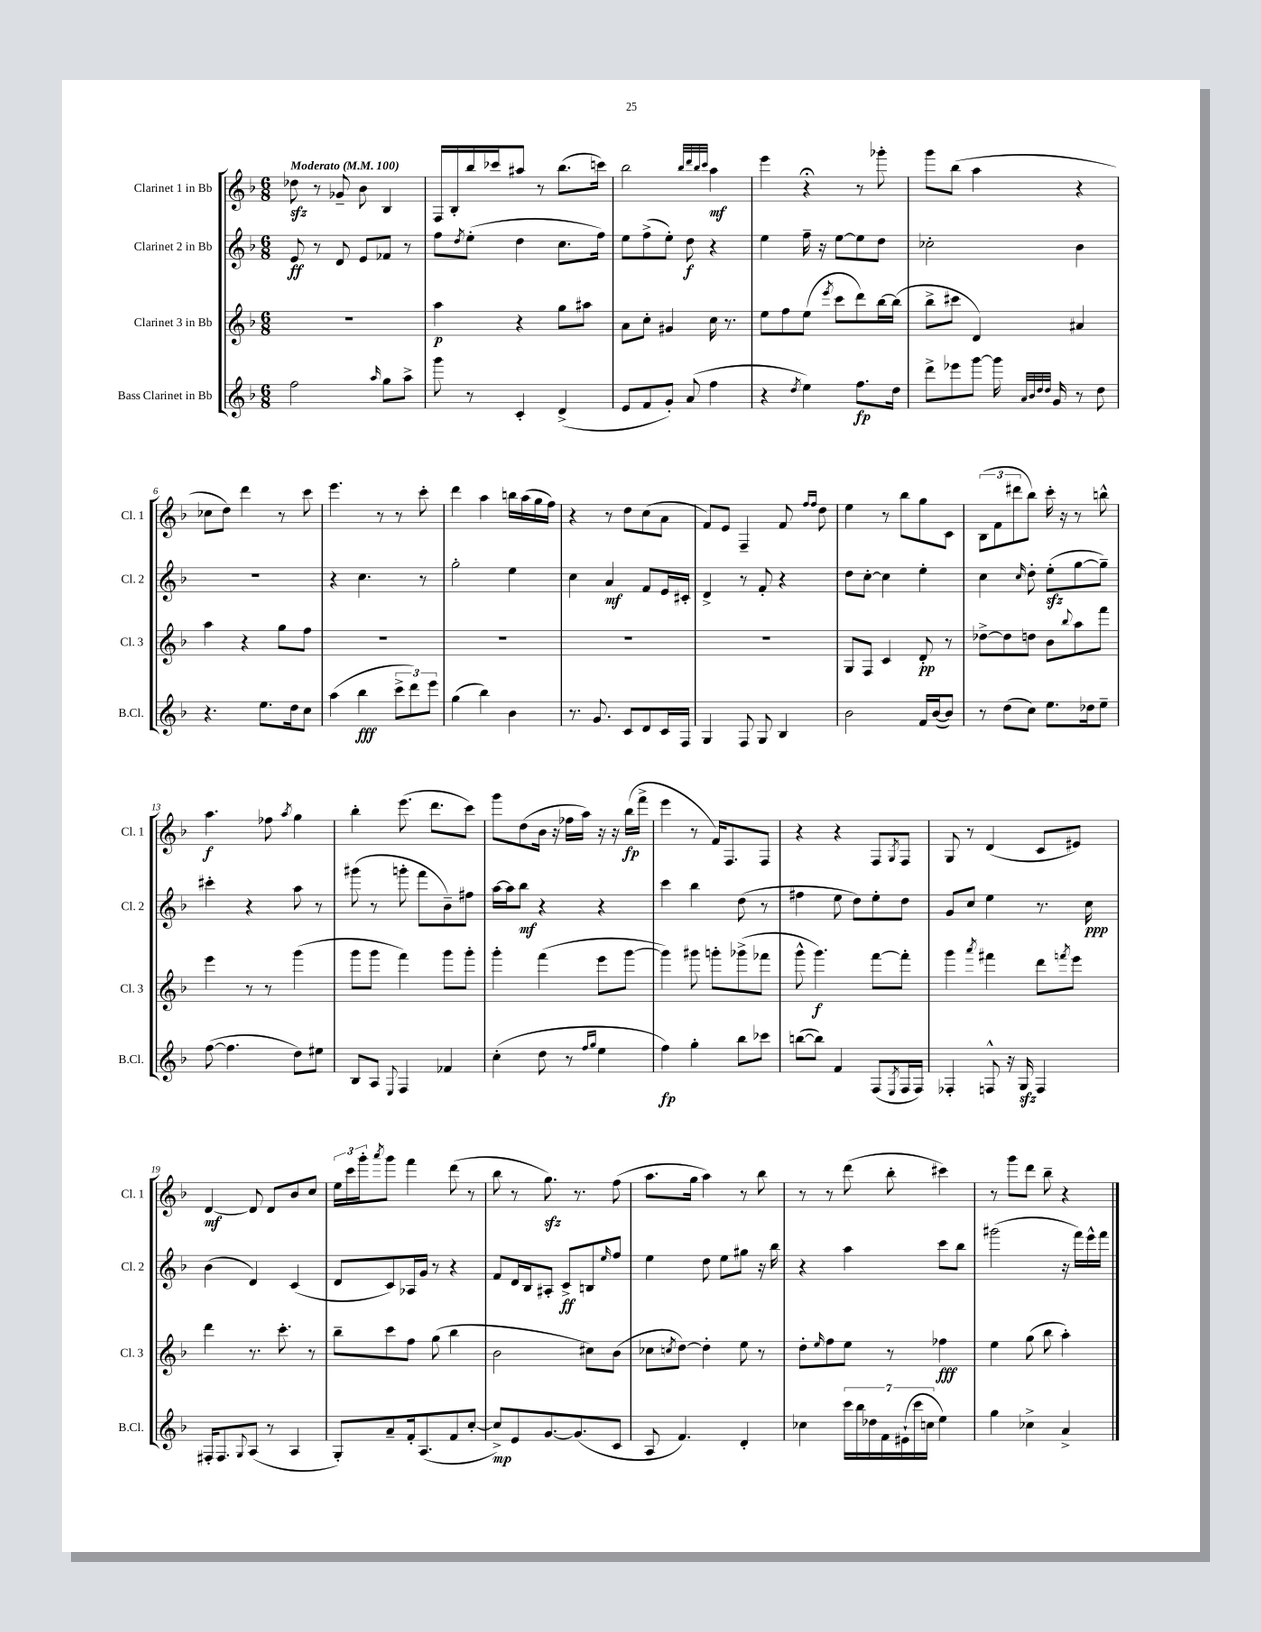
<<
\new StaffGroup <<
\new Staff = "s0" \with { instrumentName = "Clarinet 1 in Bb" shortInstrumentName = "Cl. 1" } {
    \clef treble \key f \major \numericTimeSignature \time 6/8 \tempo "Moderato" 4 = 100
    des''8\sfz r8 ges'8-- bes'8 bes4 |
    f16 bes16-. bes''16 ces'''16 ais''8 r8 bes''8.( c'''16) |
    bes''2 \grace { bes''32 d'''32 bes''32 c'''32 } a''4\mf |
    e'''4 r4\fermata r8 ges'''8-. |
    g'''8 bes''8( a''4 r4 |
    ces''8 d''8) d'''4 r8 c'''8 |
    e'''4. r8 r8 c'''8-. |
    d'''4 a''4 b''16 a''16( g''16 f''16) |
    r4 r8 d''8 c''8( a'8 |
    f'8) e'8 f4-- f'8 \grace { f''16 f''16 } d''8 |
    e''4 r8 bes''8 g''8 c'8 |
    \tuplet 3/2 { bes8( f'8 dis'''8 } bes''8) c'''16-. r16 r8 b''8-^ |
    a''4.\f fes''8 \acciaccatura { a''8 } g''4 |
    bes''4-. e'''8.( d'''8. c'''8) |
    g'''8 d''8( bes'16 r16 fes''16 a''16) r16 r16 bes''16\fp( f'''16-> |
    e'''4 r8 f'16) f8. f8 |
    r4 r4 f8 \acciaccatura { g8 } f8 |
    g8 r8 d'4( c'8 eis'8) |
    d'4~\mf d'8 d'8 bes'8 c''8 |
    \tuplet 3/2 { e''16 c'''16 g'''16-. } \acciaccatura { a'''8 } g'''8 f'''4 d'''8( r8 |
    bes''8 r8 g''8.\sfz) r8. f''8( |
    a''8. g''16 a''4) r8 bes''8 |
    r8 r8 d'''8( bes''8-. cis'''4) |
    r8 g'''8 d'''8 bes''8-- r4 \bar "|." |
}
\new Staff = "s1" \with { instrumentName = "Clarinet 2 in Bb" shortInstrumentName = "Cl. 2" } {
    \clef treble \key f \major \numericTimeSignature \time 6/8
    e'8\ff r8 d'8 e'8 fes'8 r8 |
    f''8 \acciaccatura { d''8 } e''8-.( d''4 c''8. f''16) |
    e''8 f''8->( e''8-.) d''8\f r4 |
    e''4 f''16-- r16 e''8~ e''8 d''8 |
    ces''2-. bes'4 |
    R2. |
    r4 c''4. r8 |
    g''2-. e''4 |
    c''4 a'4\mf f'8 e'16 cis'16-. |
    d'4-> r8 f'8-. r4 |
    d''8 c''8~-. c''4 e''4-. |
    c''4 \grace { c''16 } d''8-. e''8-.\sfz( g''8~ g''8--) |
    cis'''4-. r4 a''8 r8 |
    gis'''8( r8 g'''8-. f'''8 bes'8--) fis''8 |
    a''16~ a''16 bes''8\mf r4 r4 |
    c'''4 bes''4 d''8( r8 |
    fis''4 e''8 d''8) e''8-. d''8 |
    g'8 c''8 e''4 r8. c''16\ppp |
    bes'4( d'4) c'4( |
    d'8 c'8) aes16 g'16 r8 r4 |
    f'8 d'16 bes16 ais8-. c'8->\ff b8 \grace { e''16 } f''8 |
    e''4 d''8 e''8 gis''8 r16 bes''16 |
    r4 a''4 c'''8 bes''8 |
    gis'''2( r16 f'''16) e'''16-^ f'''16 \bar "|." |
}
\new Staff = "s2" \with { instrumentName = "Clarinet 3 in Bb" shortInstrumentName = "Cl. 3" } {
    \clef treble \key f \major \numericTimeSignature \time 6/8
    R2. |
    a''4\p r4 g''8 ais''8 |
    a'8 c''8-. gis'4 c''16 r8. |
    e''8 f''8 e''8( \acciaccatura { e'''8 } c'''8 d'''8) bes''16~ bes''16( |
    bes''8-> cis'''8 d'4) ais'4 |
    a''4 r4 g''8 f''8 |
    R2. |
    R2. |
    R2. |
    R2. |
    g8 f8 c'4 d'8-.\pp r8 |
    des''8~-> des''8 d''8 bes'8 \appoggiatura { bes''8 } a''8 f'''8 |
    e'''4 r8 r8 g'''4( |
    g'''8 g'''8 f'''4) g'''8 g'''8-. |
    g'''4-. f'''4( e'''8 g'''8~ |
    g'''4) gis'''8 g'''8-. ges'''8->( fes'''8 |
    g'''8-^ g'''4.\f) f'''8~ f'''8-. |
    g'''4 \acciaccatura { a'''8 } fis'''4 d'''8 \acciaccatura { f'''8 } e'''8 |
    d'''4 r8. c'''8.-. r8 |
    bes''8-- c'''8 f''8 g''8( bes''4 |
    bes'2 cis''8) bes'8( |
    ces''8 \acciaccatura { c''8 } d''8~) d''4-. e''8 r8 |
    d''8-. \grace { e''16 } f''8 e''8 r8 fes''4\fff |
    e''4 g''8( bes''8 a''4-.) \bar "|." |
}
\new Staff = "s3" \with { instrumentName = "Bass Clarinet in Bb" shortInstrumentName = "B.Cl." } {
    \clef treble \key f \major \numericTimeSignature \time 6/8
    f''2 \grace { a''16 } g''8 a''8-> |
    g'''8 r8 c'4-. d'4->( |
    e'8 f'8 g'8-.) a'8( f''4 |
    r4 \acciaccatura { d''8 } e''4) f''8.\fp d''16 |
    d'''8-> ees'''8 g'''8~ g'''16 \grace { a'32 bes'32 d''32 d''32 } g'16 r8 d''8 |
    r4. e''8. d''16 c''8 |
    a''4( bes''4\fff \tuplet 3/2 { c'''8-> d'''8) e'''8 } |
    g''4( bes''4) bes'4 |
    r8. g'8. c'8 d'8 c'16 f16 |
    g4 f8 g8 bes4 |
    bes'2 f'16 bes'16~( bes'8) |
    r8 d''8( c''8) e''8. des''16 e''8-- |
    f''8~( f''4. d''8) eis''8 |
    bes8 a8 \appoggiatura { e8 } f4 fes'4 |
    c''4-.( d''8 r8 \grace { f''16 g''16 } e''4 |
    f''4\fp) g''4-. bes''8 ces'''8 |
    b''8~( b''8) f'4 f8( \acciaccatura { e8 } f16 f16) |
    fes4-. f8-^ r16 g16\sfz f4 |
    fis16-. fis8. \appoggiatura { g8 } a8( r8 a4 |
    g8-.) a'8-- f'16-. a8.( f'8 c''8~-. |
    c''8->\mp) e'8 g'8.~ g'8.( c'8 |
    a8 f'4.) d'4-. |
    ces''4 \tuplet 7/4 { c'''16 bes''16 des''16 f'16 eis'16-!( c'''16 c''16 } e''4) |
    g''4 ces''4-> a'4-> \bar "|." |
}
>>
>>
